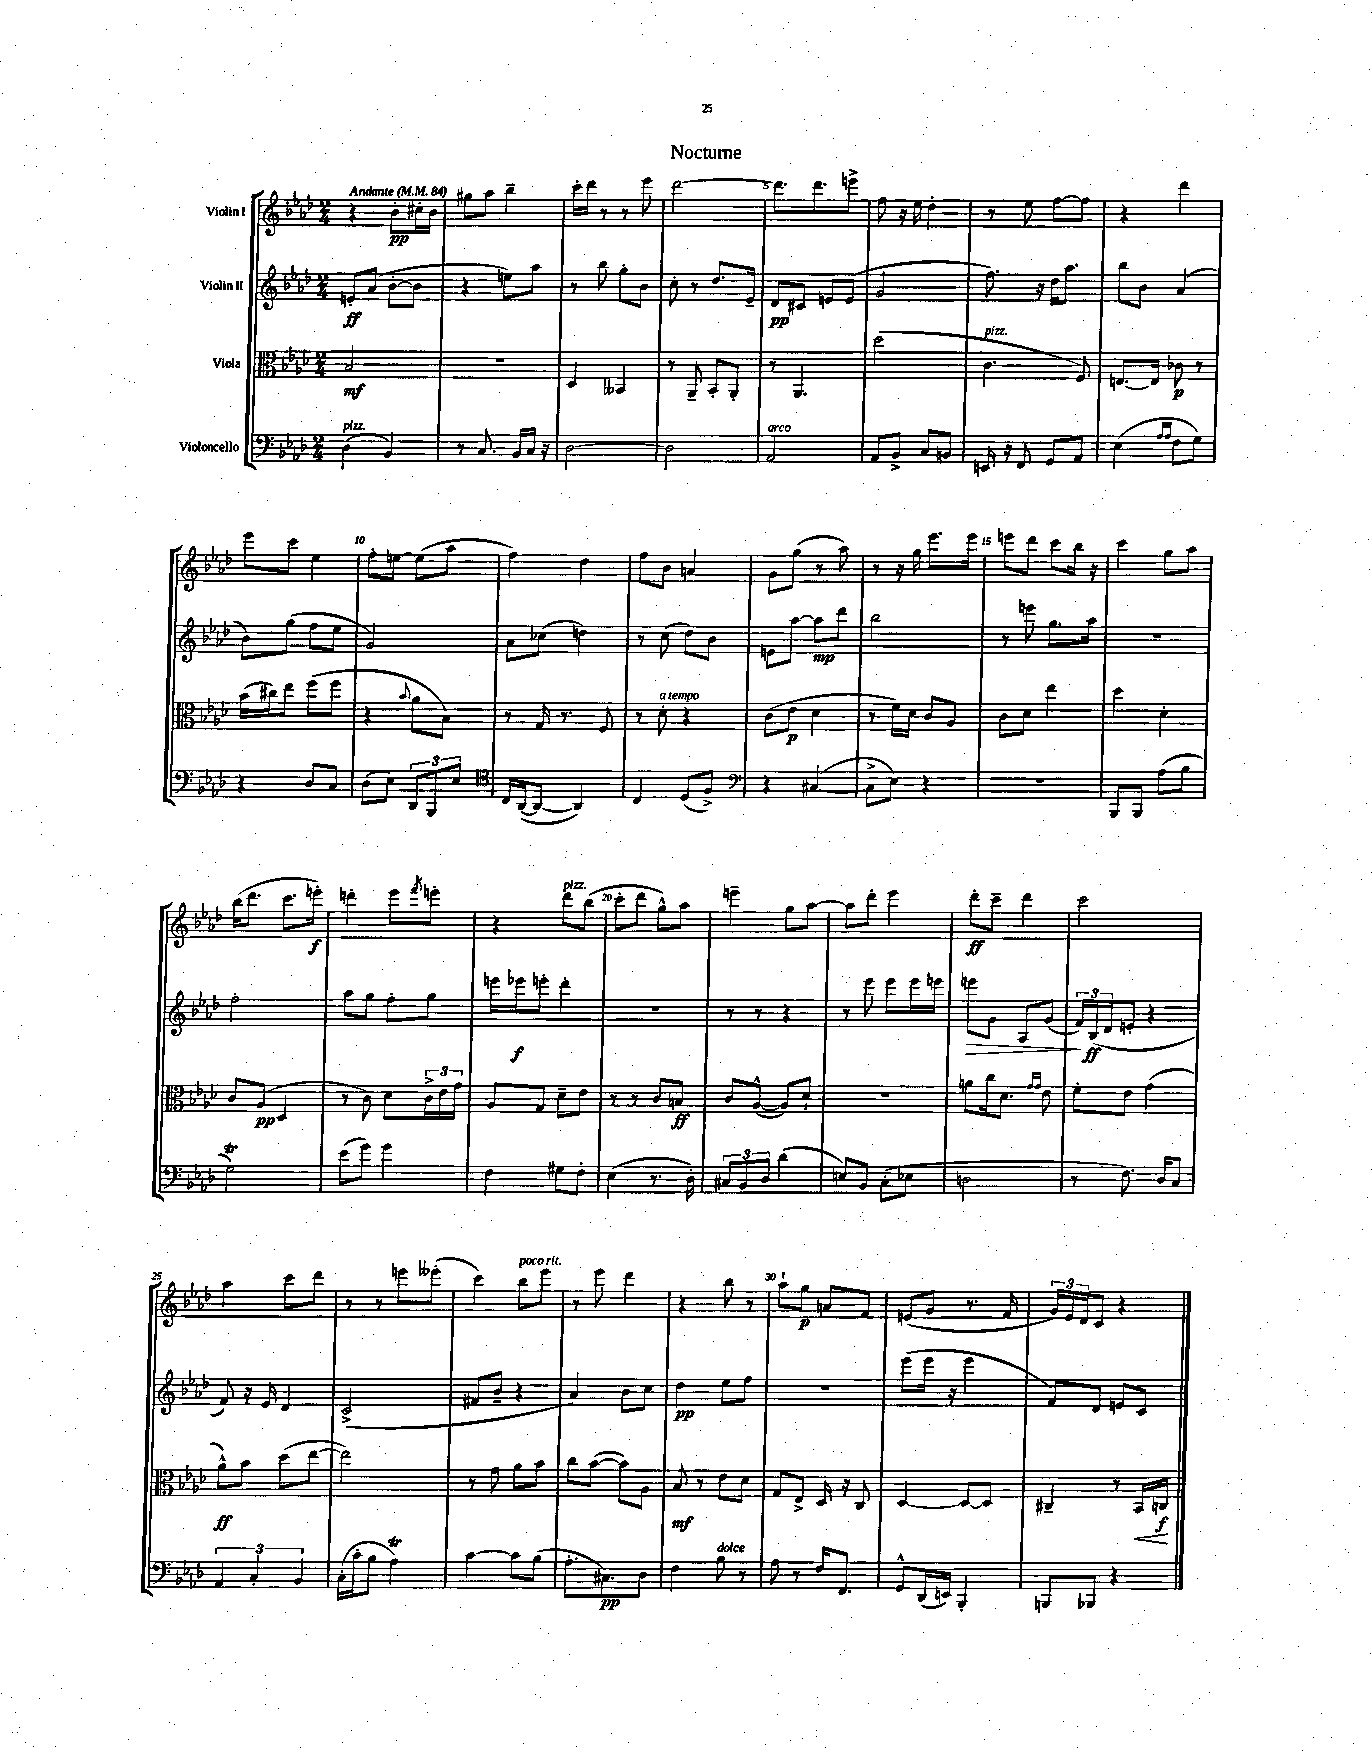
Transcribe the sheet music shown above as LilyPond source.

\header { title = "Nocturne" }
<<
\new StaffGroup <<
\new Staff = "s0" \with { instrumentName = "Violin I" } {
    \clef treble \key aes \major \numericTimeSignature \time 2/4 \tempo "Andante" 4 = 84
    r4 bes'8-.\pp cis''16-. bes'16 |
    gis''8 aes''8 bes''4-- |
    c'''16-. des'''16 r8 r8 ees'''8 |
    des'''2~ |
    des'''8. des'''8. e'''8-> |
    f''8 r16 ees''16 des''4-. |
    r8 ees''8 f''8~ f''8 |
    r4 des'''4 |
    ees'''8 c'''8 ees''4 |
    f''8-. e''8~ e''8( aes''8 |
    f''4) des''4 |
    f''8 bes'8 a'4 |
    g'8 g''8( r8 aes''8) |
    r8 r16 g''16 ees'''8. ees'''16 |
    e'''8 des'''8 c'''8 bes''16 r16 |
    c'''4 g''8 aes''8 |
    bes''16( des'''8. c'''8. e'''16-.\f) |
    d'''4-. ees'''8 \acciaccatura { f'''8 } e'''8-. |
    r4 des'''8^\markup { \italic "pizz." } bes''8( |
    c'''8-. des'''8 g''8-^) aes''8 |
    e'''4-- g''8 aes''8~ |
    aes''8 des'''8-. ees'''4 |
    des'''8-.\ff c'''8-- des'''4 |
    c'''2 |
    aes''4 c'''8 des'''8 |
    r8 r8 e'''8 eeses'''8-.( |
    c'''4) bes''8^\markup { \italic "poco rit." } ees'''8 |
    r8 ees'''8 des'''4 |
    r4 bes''8 r8 |
    aes''8-! g''8\p a'8 f'8 |
    e'8( g'8 r8. f'16 |
    \tuplet 3/2 { g'16) ees'16 des'16 } c'8 r4 \bar "|." |
}
\new Staff = "s1" \with { instrumentName = "Violin II" } {
    \clef treble \key aes \major \numericTimeSignature \time 2/4
    e'8-.\ff aes'8( bes'8~-. bes'8 |
    r4 e''8) aes''8 |
    r8 bes''8 g''8-. bes'8 |
    c''8-. r8 des''8. ees'16-- |
    des'8\pp cis'8 e'8 e'8( |
    g'2 |
    f''8.) r16 des''16 aes''8. |
    bes''8 bes'8 aes'4( |
    bes'8) g''8( f''8 ees''8 |
    g'2) |
    aes'8 ces''8( d''4) |
    r8 c''8( des''8) bes'8 |
    e'8 aes''8~ aes''8\mp des'''8 |
    bes''2 |
    r8 e'''8 g''8. aes''16 |
    R2 |
    f''2-. |
    aes''8 g''8 f''8-. g''8 |
    e'''16 ees'''16\f e'''8-. des'''4-. |
    r2 |
    r8 r8 r4 |
    r8 ees'''8 ees'''8 ees'''16 e'''16 |
    e'''8\> g'8 aes8 g'8( |
    \tuplet 3/2 { f'16\!) bes16\ff( des'16 } e'8-. r4 |
    f'8) r16 ees'16 des'4 |
    c'2->( |
    fis'8 bes'8-- r4 |
    aes'4) bes'8 c''8 |
    des''4\pp ees''8 f''8 |
    R2 |
    ees'''8( ees'''16 r16 ees'''4 |
    f'8) des'8 e'8 c'8 \bar "|." |
}
\new Staff = "s2" \with { instrumentName = "Viola" } {
    \clef alto \key aes \major \numericTimeSignature \time 2/4
    bes2\mf |
    R2 |
    des4 beses,4 |
    r8 aes,8-- bes,8-. aes,8-. |
    r8 aes,4. |
    des''2( |
    c'4.^\markup { \italic "pizz." } f8) |
    e8.~ e16 ces'8\p r8 |
    bes'16( cis''16) ees''8 f''8( f''8 |
    r4 \appoggiatura { bes'8 } aes'8 bes8) |
    r8 g16 r8. f8 |
    r8 des'8-.^\markup { \italic "a tempo" } r4 |
    c'8( ees'8\p des'4 |
    r8 f'16) des'16 c'8 aes8 |
    c'8 des'8 ees''4 |
    des''4 des'4-. |
    c'8 aes8\pp( des4 |
    r8 c'8) des'8 \tuplet 3/2 { c'16-> ees'16 g'16 } |
    aes8 g8 des'8-- ees'8 |
    r8 r8 c'8 b8\ff |
    c'8 aes8~-^( aes8) des'8-! |
    R2 |
    a'8 c''16 des'8. \grace { g'16 g'16 } ees'8 |
    f'8-. ees'8 g'4( |
    aes'8-^\ff) bes'8 des''8( ees''8~ |
    ees''2) |
    r8 g'8 aes'8 bes'8 |
    c''8 bes'8~( bes'8) aes8 |
    bes8\mf r8 ees'8 des'8 |
    g8 ees8-> des16 r16 c8 |
    des4~ des8~ des8 |
    cis4-- r8 bes,16\< c16\f\! \bar "|." |
}
\new Staff = "s3" \with { instrumentName = "Violoncello" } {
    \clef bass \key aes \major \numericTimeSignature \time 2/4
    des4^\markup { \italic "pizz." }( bes,4) |
    r8 c8. bes,16 c16 r16 |
    des2~ |
    des2 |
    aes,2^\markup { \italic "arco" } |
    aes,8 bes,8-> c8 b,8 |
    e,16 r16 f,8 g,8 aes,8 |
    ees4( \grace { aes16 aes16 } f8 g8) |
    r4 des8 c8 |
    des8( ees8) \tuplet 3/2 { des,8 bes,,8 ees8 } |
    \clef tenor c16 aes,16~( aes,8~ aes,4) |
    c4 des8( f8->) |
    \clef bass r4 cis4~( |
    cis8-> ees8) r4 |
    R2 |
    bes,,8 bes,,8 aes8( bes8 |
    g2\trill) |
    ees'8( g'8) g'4 |
    f4 gis8 f8-. |
    ees4( r8. des16-.) |
    \tuplet 3/2 { cis8 bes,8 des8 } des'4( |
    e8) bes,8 c8-.( ees8 |
    d2 |
    r8 f8.) des16 c8 |
    \tuplet 3/2 { aes,4 c4-. bes,4 } |
    c16-.( c'16-. bes8 aes4\trill) |
    c'4~ c'8 bes8( |
    aes8.-. cis8.\pp) des8 |
    f4 bes8^\markup { \italic "dolce" } r8 |
    aes8 r8 f16 f,8. |
    g,8-^ des,16( e,16) bes,,4-. |
    b,,8 bes,,8 r4 \bar "|." |
}
>>
>>
\layout { \context { \Score \override BarNumber.break-visibility = ##(#f #t #t) barNumberVisibility = #(every-nth-bar-number-visible 5) } }
